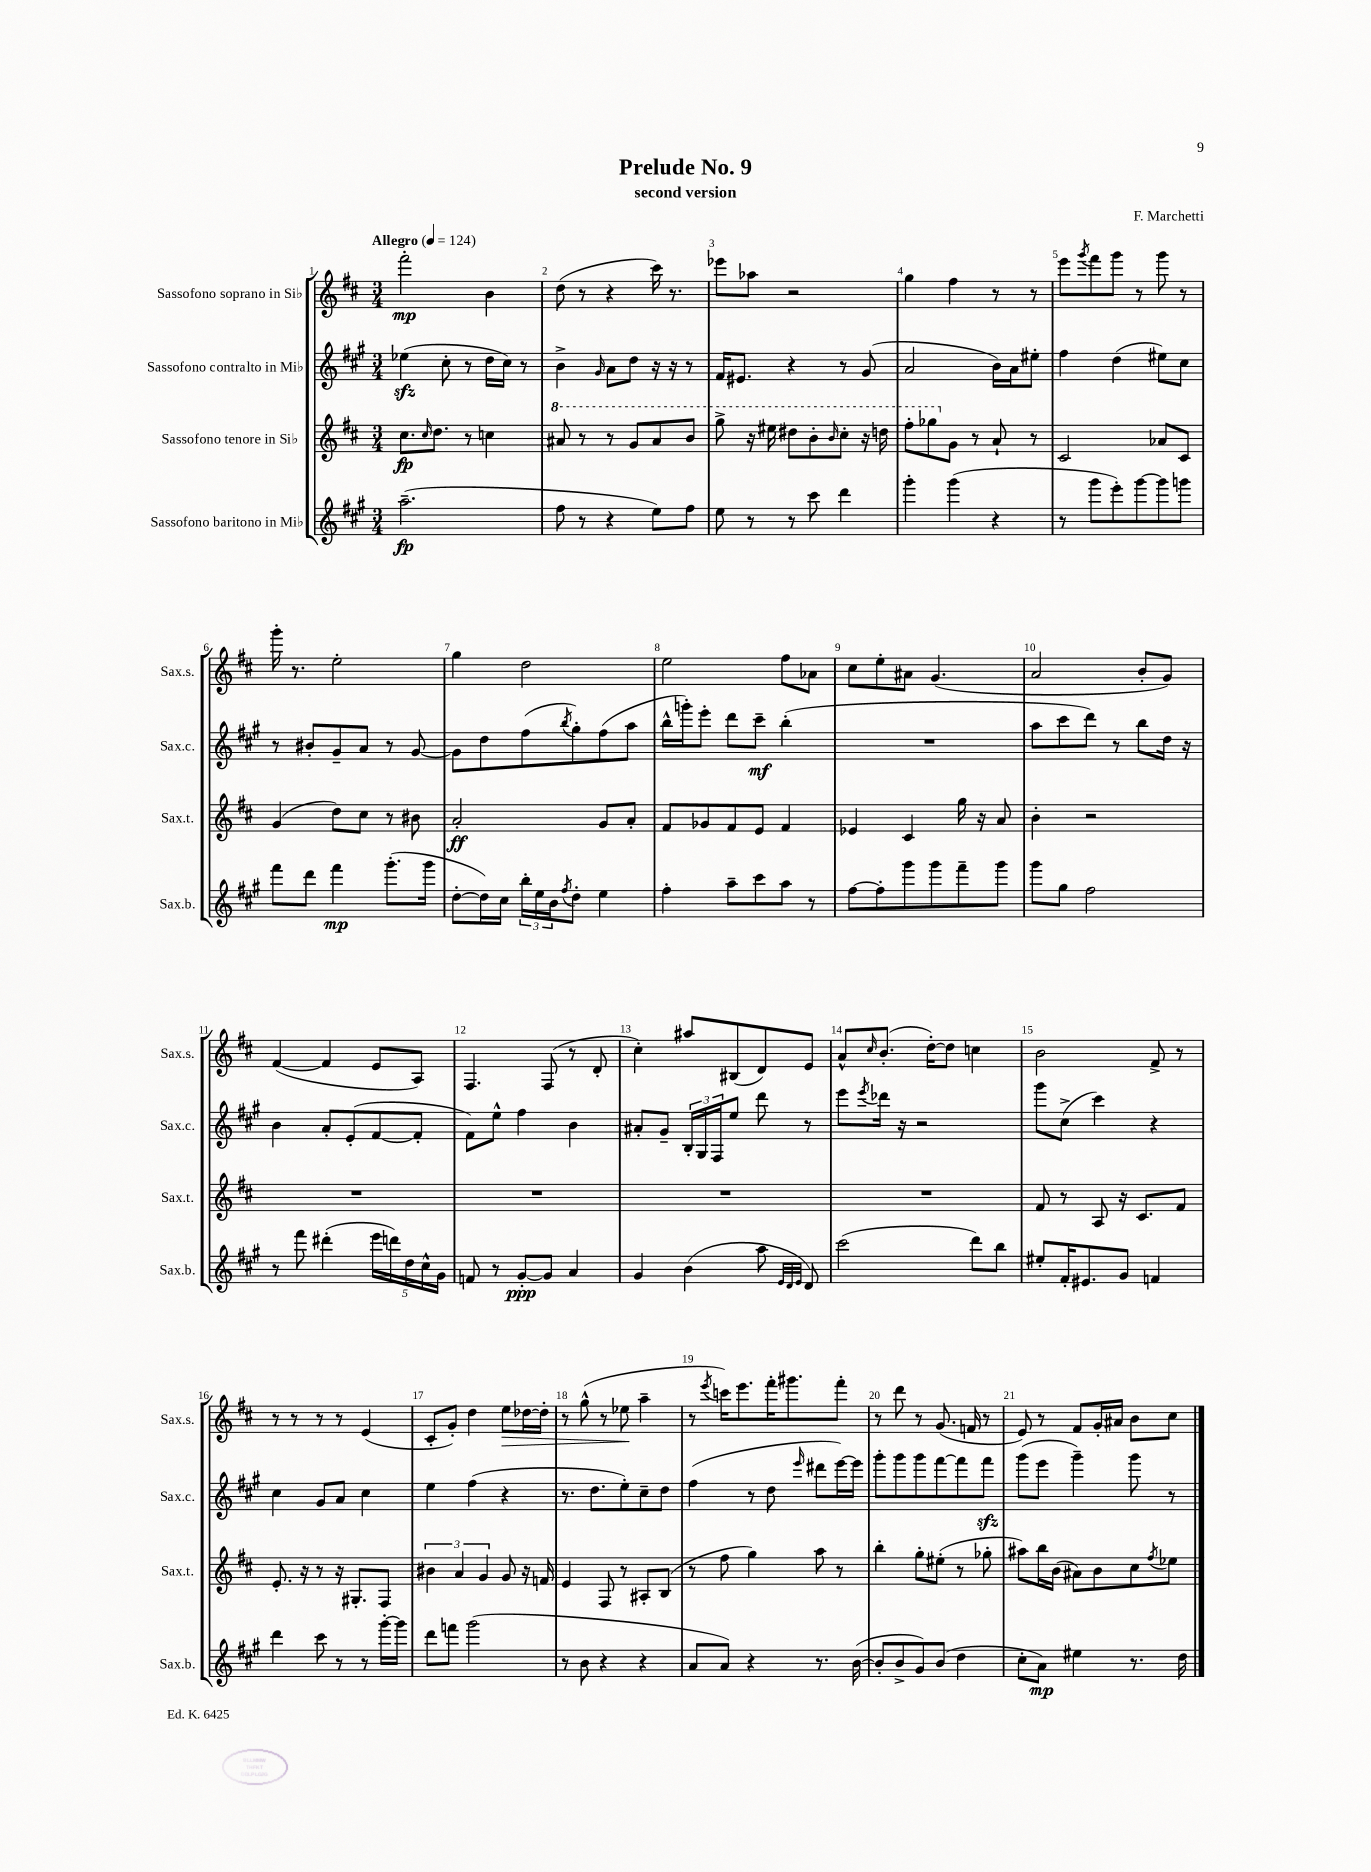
\header { title = "Prelude No. 9" composer = "F. Marchetti" subtitle = "second version" }
<<
\new StaffGroup <<
\new Staff = "s0" \with { instrumentName = "Sassofono soprano in Sib" shortInstrumentName = "Sax.s." } {
    \clef treble \key d \major \numericTimeSignature \time 3/4 \tempo "Allegro" 4 = 124
    fis'''2-.\mp b'4 |
    d''8( r8 r4 cis'''16) r8. |
    ees'''8 aes''8 r2 |
    g''4 fis''4 r8 r8 |
    e'''8 \acciaccatura { g'''8 } fis'''8 g'''8 r8 g'''8 r8 |
    g'''16-. r8. e''2-. |
    g''4 d''2 |
    e''2 fis''8 aes'8 |
    cis''8 e''8-. ais'8 g'4.( |
    a'2 b'8-. g'8) |
    fis'4~( fis'4 e'8 a8) |
    fis4. fis8( r8 d'8-. |
    cis''4-.) ais''8 bis8( d'8) e'8 |
    a'8-^ \grace { cis''16 } b'8.-.( d''16~-.) d''8 c''4 |
    b'2 fis'8-> r8 |
    r8 r8 r8 r8 e'4( |
    cis'8-. g'8-.) d''4 e''8\> des''16~ des''16-. |
    r8 g''8-^( r8 ees''8\! a''4-- |
    r8 \acciaccatura { e'''8 } c'''16) e'''8. fis'''16-. gis'''8. fis'''8-. |
    r8 d'''8 r8 g'8.( f'16 r8 |
    e'8) r8 fis'8 g'16-. ais'16 b'8 cis''8 \bar "|." |
}
\new Staff = "s1" \with { instrumentName = "Sassofono contralto in Mib" shortInstrumentName = "Sax.c." } {
    \clef treble \key a \major \numericTimeSignature \time 3/4
    ees''4\sfz( cis''8-. r8 d''16 cis''16) r8 |
    b'4-> \grace { gis'16 } a'8 d''8 r16 r16 r8 |
    fis'16 eis'8. r4 r8 gis'8( |
    a'2 b'16) a'16 eis''8-. |
    fis''4 d''4( eis''8) cis''8 |
    r8 bis'8-. gis'8-- a'8 r8 gis'8~ |
    gis'8 d''8 fis''8( \acciaccatura { b''8 } gis''8-.) fis''8( a''8 |
    b''16-^ g'''16-.) e'''8-. d'''8 cis'''8--\mf b''4-.( |
    R2. |
    a''8 cis'''8 d'''8) r8 b''8 d''16 r16 |
    b'4 a'8-. e'8-.( fis'8~ fis'8-. |
    fis'8) e''8-^ fis''4 b'4 |
    ais'8-. gis'8-- \tuplet 3/2 { b16-. gis16 fis16 } e''8 d'''8 r8 |
    e'''8 \acciaccatura { e'''8 } des'''16 r16 r2 |
    gis'''8 cis''8->( cis'''4) r4 |
    cis''4 gis'8 a'8 cis''4 |
    e''4 fis''4( r4 |
    r8. d''8. e''8-.) cis''8-- d''8 |
    fis''4( r8 d''8 \grace { e'''16 } dis'''8 e'''16~) e'''16 |
    gis'''8-. gis'''8 gis'''8 fis'''8~ fis'''8 fis'''8\sfz |
    gis'''8( e'''8 gis'''4--) gis'''8 r8 \bar "|." |
}
\new Staff = "s2" \with { instrumentName = "Sassofono tenore in Sib" shortInstrumentName = "Sax.t." } {
    \clef treble \key d \major \numericTimeSignature \time 3/4
    cis''8.\fp \grace { cis''16 } d''8. r8 c''4 |
    \ottava #1 ais''8 r8 r8 g''8 ais''8 b''8 |
    g'''8-> r16 eis'''16 dis'''8 b''8-. \grace { b''16 } cis'''8-. r16 d'''16 |
    fis'''8-. ges'''8 \ottava #0 g'8 r8 a'8-! r8 |
    cis'2 aes'8 cis'8 |
    g'4( d''8) cis''8 r8 bis'8 |
    a'2-.\ff g'8 a'8-. |
    fis'8 ges'8 fis'8 e'8 fis'4 |
    ees'4 cis'4 g''16 r16 a'8 |
    b'4-. r2 |
    R2. |
    R2. |
    R2. |
    R2. |
    fis'8 r8 a8 r16 cis'8. fis'8 |
    e'8.-. r16 r8 r16 gis8.-. fis8 |
    \tuplet 3/2 { bis'4 a'4 g'4 } g'8 r16 f'16 |
    e'4 fis8 r8 ais8-. b8( |
    r8 fis''8 g''4) a''8 r8 |
    b''4-. g''8-. eis''8-.( r8 ges''8-. |
    ais''8) b''16 b'16( ais'8) b'8 cis''8 \acciaccatura { fis''8 } ees''8 \bar "|." |
}
\new Staff = "s3" \with { instrumentName = "Sassofono baritono in Mib" shortInstrumentName = "Sax.b." } {
    \clef treble \key a \major \numericTimeSignature \time 3/4
    a''2.--\fp( |
    fis''8 r8 r4 e''8) fis''8 |
    e''8 r8 r8 cis'''8 d'''4 |
    gis'''4-. gis'''4( r4 |
    r8 gis'''8 e'''8-.) gis'''8~ gis'''8 g'''8 |
    fis'''8 d'''8 fis'''4\mp gis'''8.-.( gis'''16 |
    d''8~-. d''16) cis''16 \tuplet 3/2 { b''16-. e''16 b'16 } \acciaccatura { fis''8 } d''8-. e''4 |
    fis''4-. a''8-- cis'''8 a''8 r8 |
    fis''8~ fis''8-. gis'''8 gis'''8 fis'''8-- gis'''8 |
    gis'''8 gis''8 fis''2 |
    r8 fis'''8 dis'''4-.( \tuplet 5/4 { e'''16 d'''16) d''16 cis''16-^ gis'16 } |
    f'8 r8 gis'8~-.\ppp gis'8 a'4 |
    gis'4 b'4( a''8 \grace { e'32 d'32 e'32 } d'8) |
    cis'''2( d'''8) b''8 |
    eis''8-. fis'16-. eis'8. gis'8 f'4 |
    d'''4 cis'''8 r8 r8 gis'''16~-. gis'''16 |
    d'''8 f'''8 gis'''2( |
    r8 b'8 r4 r4 |
    a'8 a'8) r4 r8. b'16~( |
    b'8-. b'8-> gis'8) b'8( d''4 |
    cis''8-. a'8\mp) eis''4 r8. d''16 \bar "|." |
}
>>
>>
\layout { \context { \Score \override BarNumber.break-visibility = ##(#f #t #t) barNumberVisibility = #all-bar-numbers-visible } }
